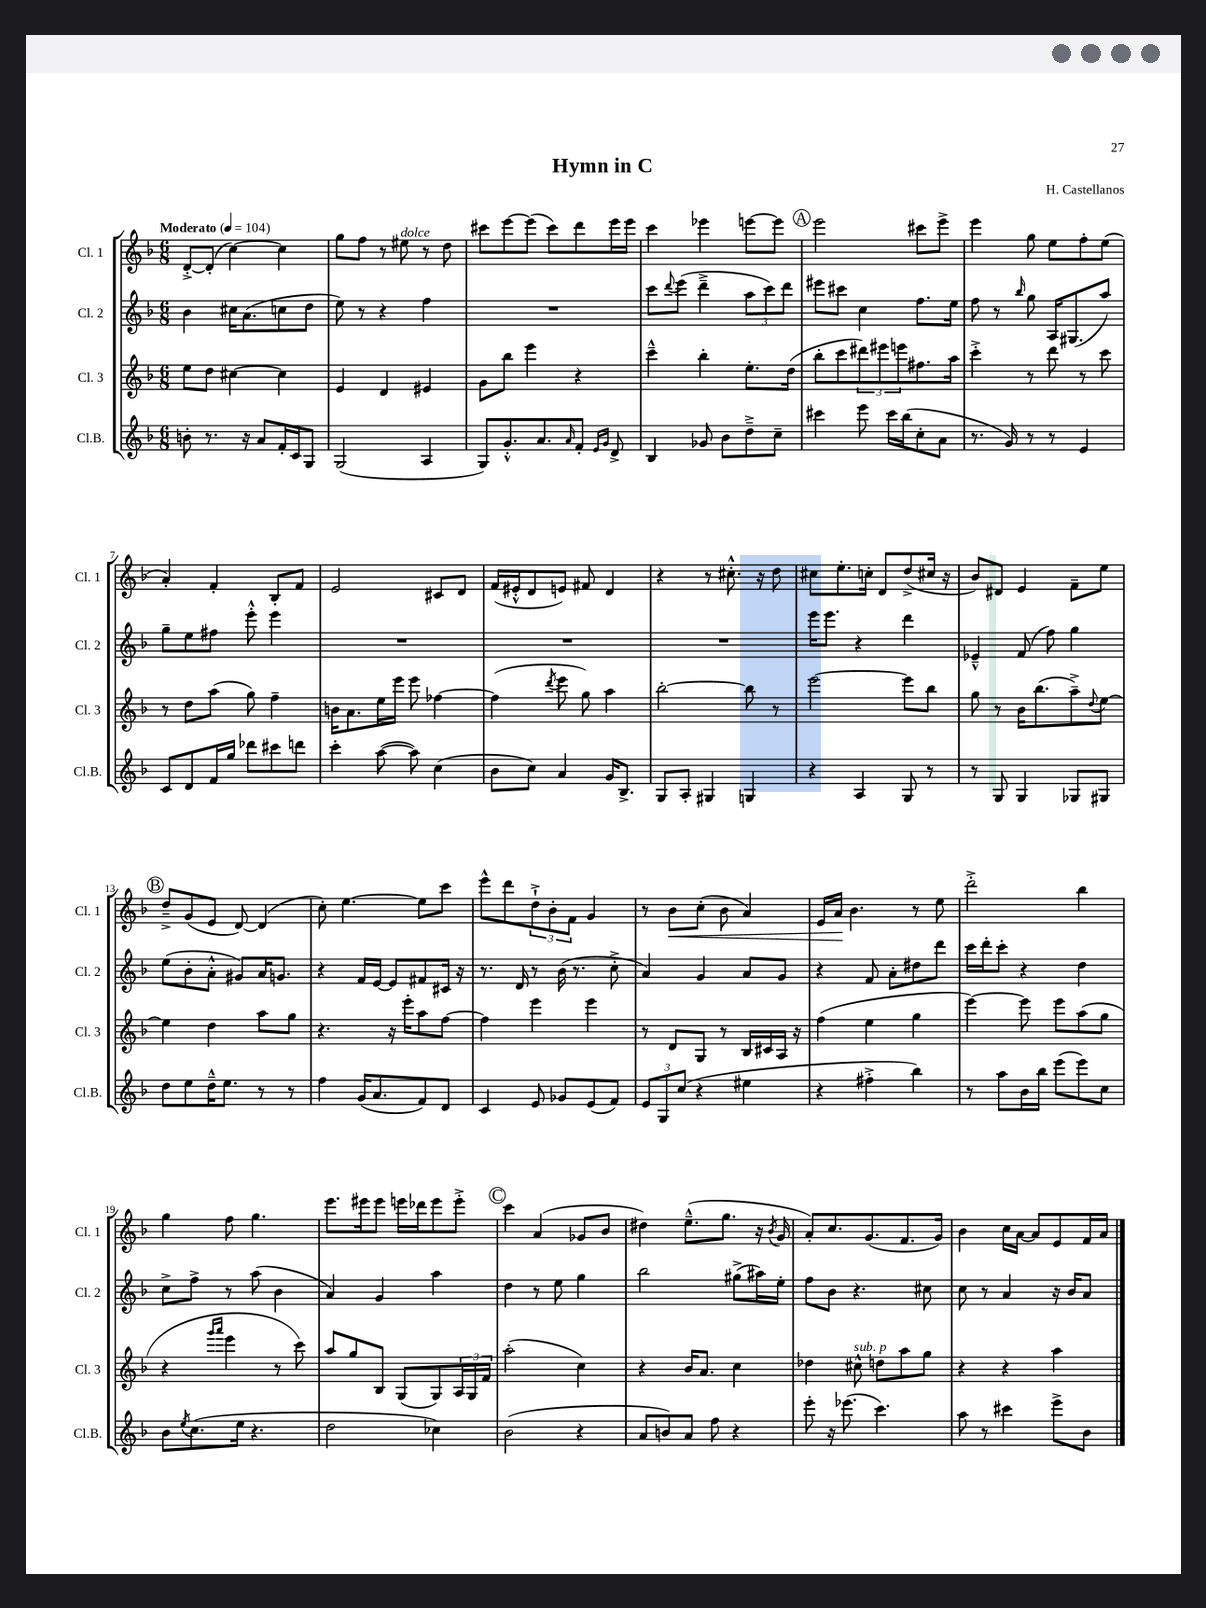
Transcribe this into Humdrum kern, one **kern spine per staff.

**kern	**kern	**kern	**kern
*staff4	*staff3	*staff2	*staff1
*clefG2	*clefG2	*clefG2	*clefG2
*k[b-]	*k[b-]	*k[b-]	*k[b-]
*M6/8	*M6/8	*M6/8	*M6/8
*MM104	*MM104	*MM104	*MM104
8b'	8ee	4b-	[8d'^
8.r	8dd	.	(8d']
.	[4cc#	16cc#	[4cc)
16r	.	(8.a	.
8a	.	.	.
16f'	4cc#]	8cc	4cc]
16c	.	.	.
8G	.	8dd	.
=	=	=	=
(2G	4e	8ee)	8gg
.	.	8r	8ff
.	4d	4r	8r
.	.	.	8ee#
4A	4e#	4ff	8r
.	.	.	8dd
=	=	=	=
8G)	8g	2.r	8ccc#
8.g'^^	8bb-	.	[8eee
.	4eee	.	(8eee]
8.a	.	.	.
.	.	.	8ccc#)
16qqa	.	.	.
8f'	4r	.	8ddd
16qqe	.	.	.
16qqg	.	.	.
8d^	.	.	16eee
.	.	.	16eee
=	=	=	=
4B-	4ccc~^^	8ccc	4ccc
.	.	8qqddd	.
.	.	(8eee	.
8g-	4bb-'	4ddd~^	4eee-
8b-	.	.	.
8dd~^	8.ee'	12aa	[8eee
.	.	12ccc)	.
8cc~	.	.	8eee]
.	.	12ddd	.
.	(16dd	.	.
=	=	=	=
4ccc#	8bb-'	8eee#	2eee
.	8ccc	8ccc#	.
8eee	12ddd#)	4cc	.
.	12eee#	.	.
16ccc#	.	.	.
.	12eee	.	.
(16bb-	.	.	.
8cc'	8.ff#	8.ff	8ccc#
8a	.	.	8eee^
.	16aa	16ee	.
=	=	=	=
8.r	4ccc'^	8ff	4eee
.	.	8r	.
16g)	.	.	.
.	.	16qqbb-	.
8r	8r	8gg	8gg
8r	8ddd	16A	8ee
.	.	(8.G#	.
4e	8r	.	8ff'
.	8ccc	8aa)	(8ee
=	=	=	=
8c	8r	8gg~	4a')
8d	8dd	8ee	.
16f	(8aa	8ff#	4f'
16gg	.	.	.
8ddd-	8gg)	8eee'^^	.
8ccc#	4ff~	4eee	8B-'
8ddd	.	.	8f
=	=	=	=
4ccc'	16b	2.r	2e
.	8.a	.	.
([8aa	16ee	.	.
.	16eee	.	.
8aa])	8eee	.	.
(4cc	[4ff-	.	8c#
.	.	.	8d
=	=	=	=
8b-	(4ff-]	2.r	(16f
.	.	.	16e#'^^
8cc)	.	.	8d
.	8qddd	.	.
4a	8eee	.	8e)
.	8gg)	.	8f#
16g	4aa	.	4d
8.B-^	.	.	.
=	=	=	=
8G	[2bb-'	2.r	4r
8A'	.	.	.
4G#	.	.	8r
.	.	.	8.cc#'^^
4G	8bb-]	.	.
.	.	.	16r
.	8r	.	8dd
=	=	=	=
4r	[2eee	16eee	8cc#
.	.	8.eee	.
.	.	.	8.ee'
4A	.	4r	.
.	.	.	16cc'
.	.	.	8d
8G	8eee]	4ddd	(8dd^
8r	8bb-	.	16cc#
.	.	.	16r
=	=	=	=
8r	8gg	4e-~^^	8b-)
8G	8r	.	8d#
4G	16b-	(8f	4e
.	(8.bb-	.	.
.	.	8ff)	.
8G-	8aa~^)	4gg	8f~
.	8qqdd	.	.
8G#	[8ee	.	8ee
=	=	=	=
8dd	4ee]	(8ee	8dd~^
8ee	.	8b-'	(8g
16dd~^^	4dd	8a'^^	8e
8.ee	.	.	.
.	.	8g#)	[8d)
8r	8aa	16a	(4d]
.	.	8.g	.
8r	8gg	.	.
=	=	=	=
4ff	4.r	4r	8cc')
.	.	.	[4.ee
(16g	.	16f	.
8.a	.	[16e	.
.	16r	8e]	.
.	16eee'	.	.
8f)	8aa	8f#	8ee]
8d	[8ff	16c#	8ccc
.	.	16r	.
=	=	=	=
4c	4ff]	8.r	8eee^^
.	.	.	8ddd
.	.	16d	.
8e	4eee	8r	12dd`^
.	.	.	12b-'
8g-	.	(16b-	.
.	.	.	12f
.	.	8.r	.
(8e	4eee	.	4g
8f)	.	8cc'^	.
=	=	=	=
12e	8r	4a)	8r
12G	.	.	.
.	8d	.	8b-
(12cc	.	.	.
4r	8G	4g	(8cc'
.	8r	.	8b-
4ee#	16B-	8a	4a)
.	16c#	.	.
.	16A	8g	.
.	16r	.	.
=	=	=	=
4r	(4ff	4r	16e
.	.	.	16a
.	.	.	4.b-
4ff#'^	4ee	8f	.
.	.	8a'	.
4bb-)	4gg	8dd#	8r
.	.	8ddd	8ee
=	=	=	=
8r	[4eee)	16ccc	2ddd'^
.	.	16ddd'	.
8aa	.	8ccc'	.
16b-	8eee]	4r	.
16bb-	.	.	.
(8eee	8eee	.	.
8eee)	(8aa	4dd	4bb-
8cc	8gg	.	.
=	=	=	=
8b-	4r	8cc^	4gg
8qee	.	.	.
(8.cc	.	8ff^	.
.	16qqggg	.	.
.	16qqaaa	.	.
.	4eee	8r	8ff
16ee	.	.	.
4.r	.	(8aa	4.gg
.	8r	4b-	.
.	8ccc)	.	.
=	=	=	=
2dd	8aa	4a)	8.eee
.	8gg	.	.
.	.	.	16eee#
.	8B-	4g	8eee#
.	(8G	.	16eee
.	.	.	16ddd-
4cc-)	8G)	4aa	8eee
.	24A	.	8eee'^
.	24G	.	.
.	24f	.	.
=	=	=	=
(2b-	(2aa'	4dd	4ccc
.	.	8r	(4a
.	.	8ee	.
4r	4cc)	4gg	8g-
.	.	.	8b-
=	=	=	=
8a	4r	2bb-	4dd#)
8b)	.	.	.
8a	16b-	.	(8.ee~^^
.	8.a	.	.
8ff	.	.	.
.	.	.	8.gg
4r	4cc	(8gg#^	.
.	.	16aa#)	16r
.	.	.	8qb-
.	.	16ee'	16g
=	=	=	=
8eee'	4dd-	8ff	8a')
16r	.	8b-	8.cc
(8.eee-	.	.	.
.	8cc#^^	4.r	.
.	.	.	(8.g
4.ccc)	8dd	.	.
.	8aa	.	8.f
.	8gg	8cc#	.
.	.	.	16g)
=	=	=	=
8aa	4r	8cc	4b-
8r	.	8r	.
4ccc#	4r	4a	16cc
.	.	.	[16a
.	.	.	8a]
8eee^	4aa	16r	8e
.	.	16b-	.
8b-	.	8a	16f
.	.	.	16a
==	==	==	==
*-	*-	*-	*-
